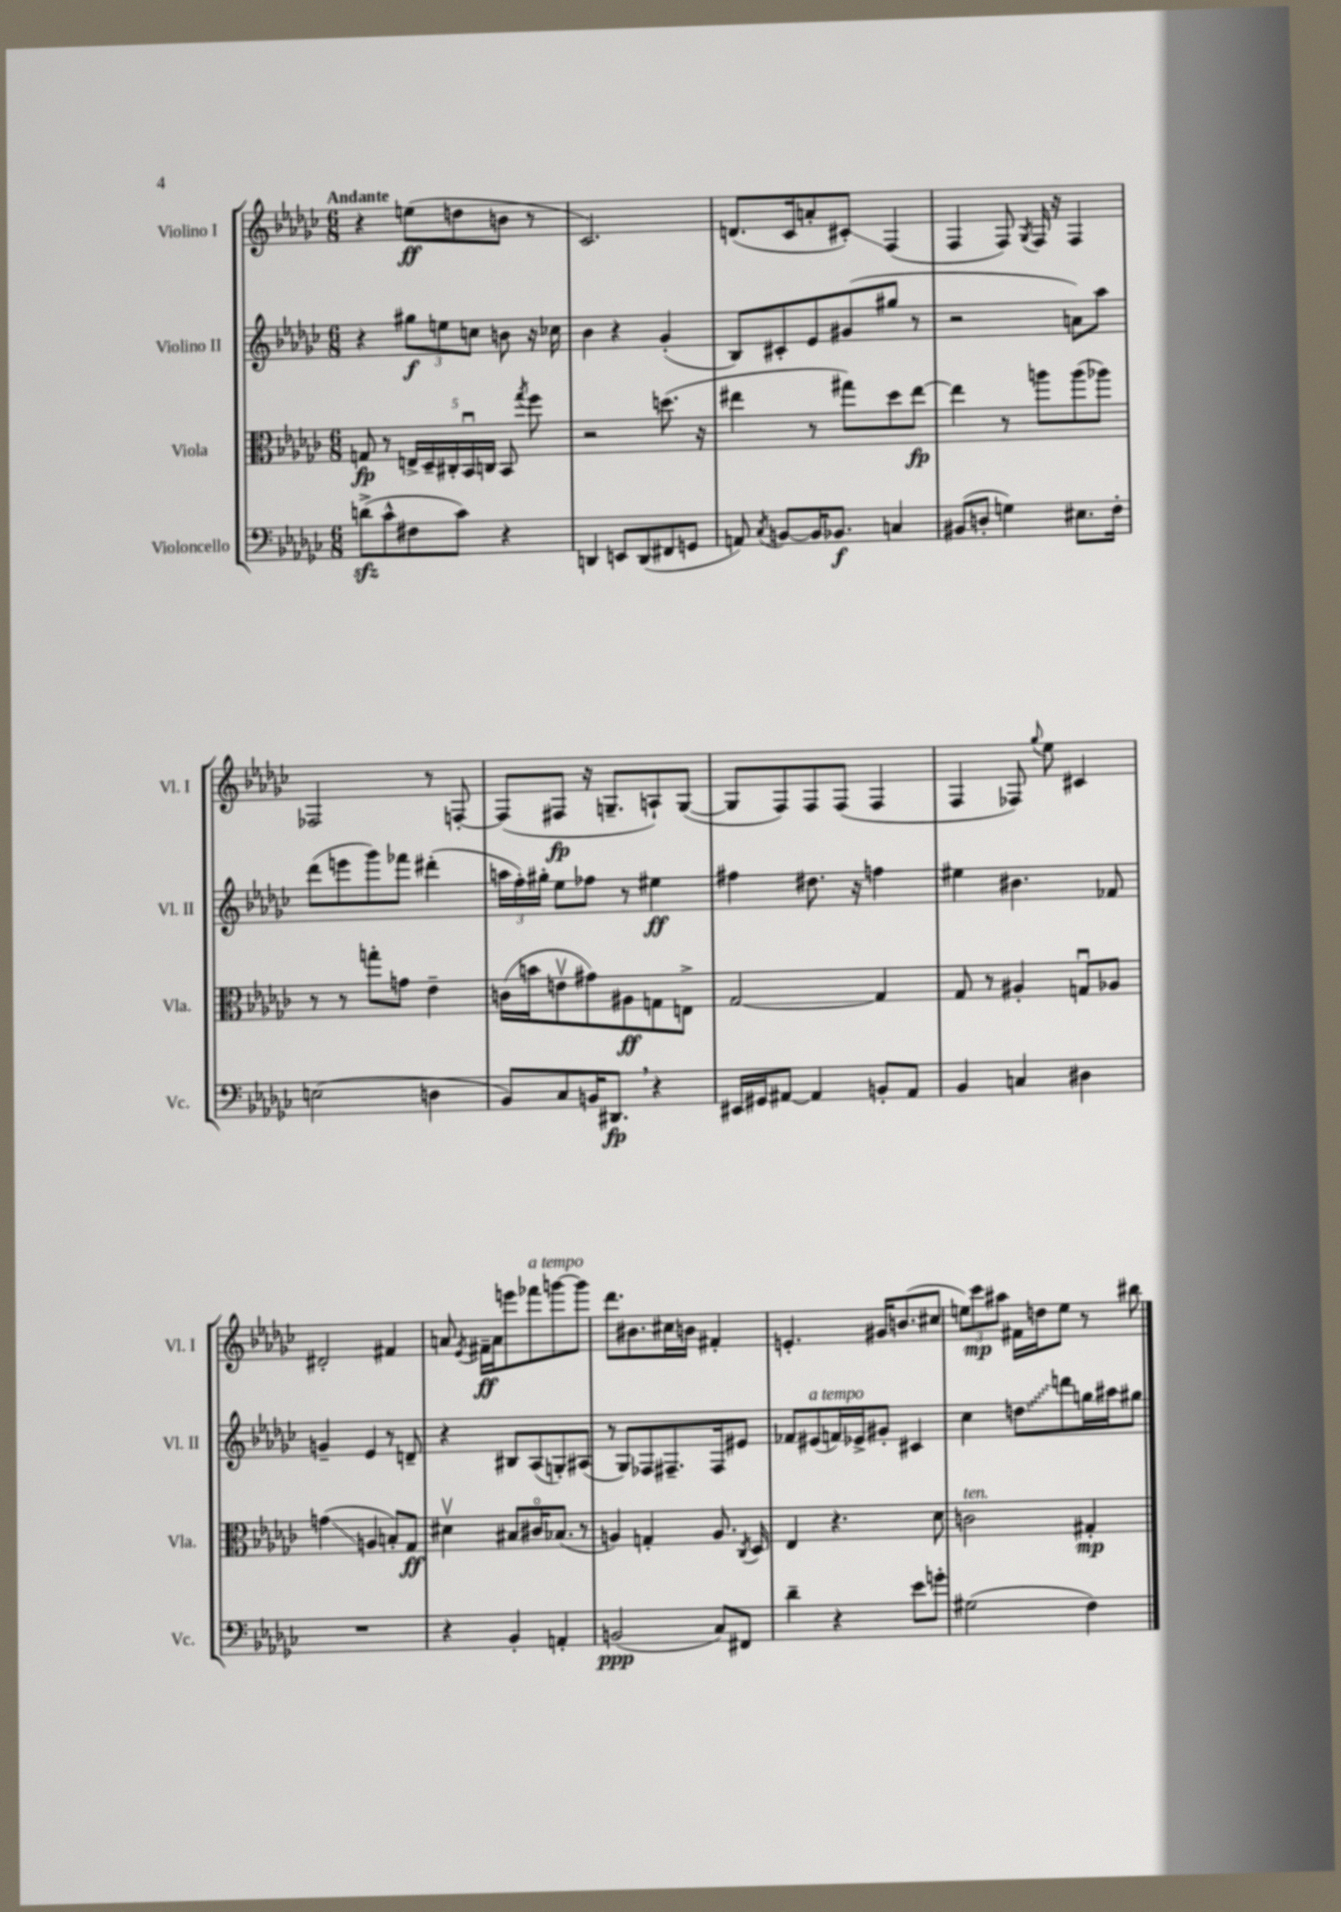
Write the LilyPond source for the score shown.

<<
\new StaffGroup <<
\new Staff = "s0" \with { instrumentName = "Violino I" shortInstrumentName = "Vl. I" } {
    \clef treble \key ges \major \numericTimeSignature \time 6/8 \tempo "Andante"
    \autoBeamOff r4 e''8[\ff( d''8 b'8] r8 |
    ces'2.) |
    d'8.[( ces'16 a'8-. cis'8]-.\glissando) f4( |
    f4 f8) \acciaccatura { ges8 } f16 r16 f4 |
    fes2 r8 f8~-. |
    f8[( fis8]\fp r16 g8.[-- a8-!) g8]~( |
    g8[ f8) f8 f8]( f4 |
    f4 fes8) \appoggiatura { ges''8 } ees''8 cis'4 |
    dis'2-. fis'4 |
    a'8 \acciaccatura { ees'8 } fis'16[--\ff a'16 e'''8 fes'''8^\markup { \italic "a tempo" } g'''8~ g'''8] |
    des'''8.[ bis'8. cis''16 b'16] fis'4-. |
    e'4.-. gis'16[ b'8.( cis''8] |
    \tuplet 3/2 { e''8[) ces'''8\mp ais''8] } fis'16[ d''16 e''8] r8 bis''8 \bar "|." |
}
\new Staff = "s1" \with { instrumentName = "Violino II" shortInstrumentName = "Vl. II" } {
    \clef treble \key ges \major \numericTimeSignature \time 6/8
    \autoBeamOff r4 \tuplet 3/2 { gis''8[\f e''8 c''8] } b'8 r16 ces''16 |
    bes'4 r4 ges'4-.( |
    bes8[) cis'8-. ees'8 gis'8( gis''8] r8 |
    r2 a'8[) aes''8] |
    des'''8[( e'''8 ges'''8) fes'''8] dis'''4-.( |
    \tuplet 3/2 { a''16[ f''16-.) gis''16]-. } ees''8[ fes''8] r8 eis''4\ff |
    fis''4 dis''8. r16 f''4 |
    eis''4 bis'4. fes'8 |
    g'4-- ees'4 r8 d'8-- |
    r4 bis8[ aes8( g8-.) ais8]( |
    r8 ges8[) fes8 fis8.-- fis16 eis'8] |
    fes'8[ eis'8^\markup { \italic "a tempo" }( f'16) ees'16-> gis'8]-. cis'4 |
    ces''4 \once \override Glissando.style = #'zigzag d''8[\glissando d'''8 g''16 ais''16 gis''8] \bar "|." |
}
\new Staff = "s2" \with { instrumentName = "Viola" shortInstrumentName = "Vla." } {
    \clef alto \key ges \major \numericTimeSignature \time 6/8
    \autoBeamOff g8\fp r8 \tuplet 5/4 { e16[-> des16-- cis16-. bes,16\downbow c16] } bes,8 \acciaccatura { ges''8 } f''8 |
    r2 d''8.( r16 |
    eis''4 r8 gis''8[) des''8 eis''8]~\fp |
    eis''4 r8 a''8[ a''8( aes''8]) |
    r8 r8 g''8[-. g'8] ees'4-- |
    c'16[( b'16 e'8\upbow gis'8) ais8\ff g8 e8]-> |
    ges2~ ges4 |
    ges8 r8 ais4-. g8[\downbow aes8] |
    g'4\glissando( a4 b8[-.) ges8]\ff |
    dis'4\upbow bis8[ cis'16\flageolet bes8.]( r8 |
    a4) g4-. a8. \acciaccatura { ces8 } des16 |
    ees4 r4. des'8 |
    c'2^\markup { \italic "ten." } gis4-.\mp \bar "|." |
}
\new Staff = "s3" \with { instrumentName = "Violoncello" shortInstrumentName = "Vc." } {
    \clef bass \key ges \major \numericTimeSignature \time 6/8
    \autoBeamOff d'8[->\sfz( ces'8-^ fis8 ces'8]) r4 |
    d,4 e,8[ d,8( fis,8 g,8] |
    a,8) \acciaccatura { ces8 } b,8[~ b,16 bes,8.]\f c4 |
    bis,8[( d8]-. g4) eis8.[ f16]-. |
    e2( d4 |
    bes,8[) ces8 b,16 dis,8.]\fp \breathe r4 |
    eis,16[ gis,16 ais,8]~ ais,4 b,8[-. ais,8] |
    bes,4 c4 dis4 |
    R2. |
    r4 bes,4-. a,4-. |
    b,2\ppp( ces8[) fis,8] |
    des'4-- r4 ees'8[ g'8]-. |
    gis2( f4) \bar "|." |
}
>>
>>
\layout { \context { \Score \remove "Bar_number_engraver" } }
